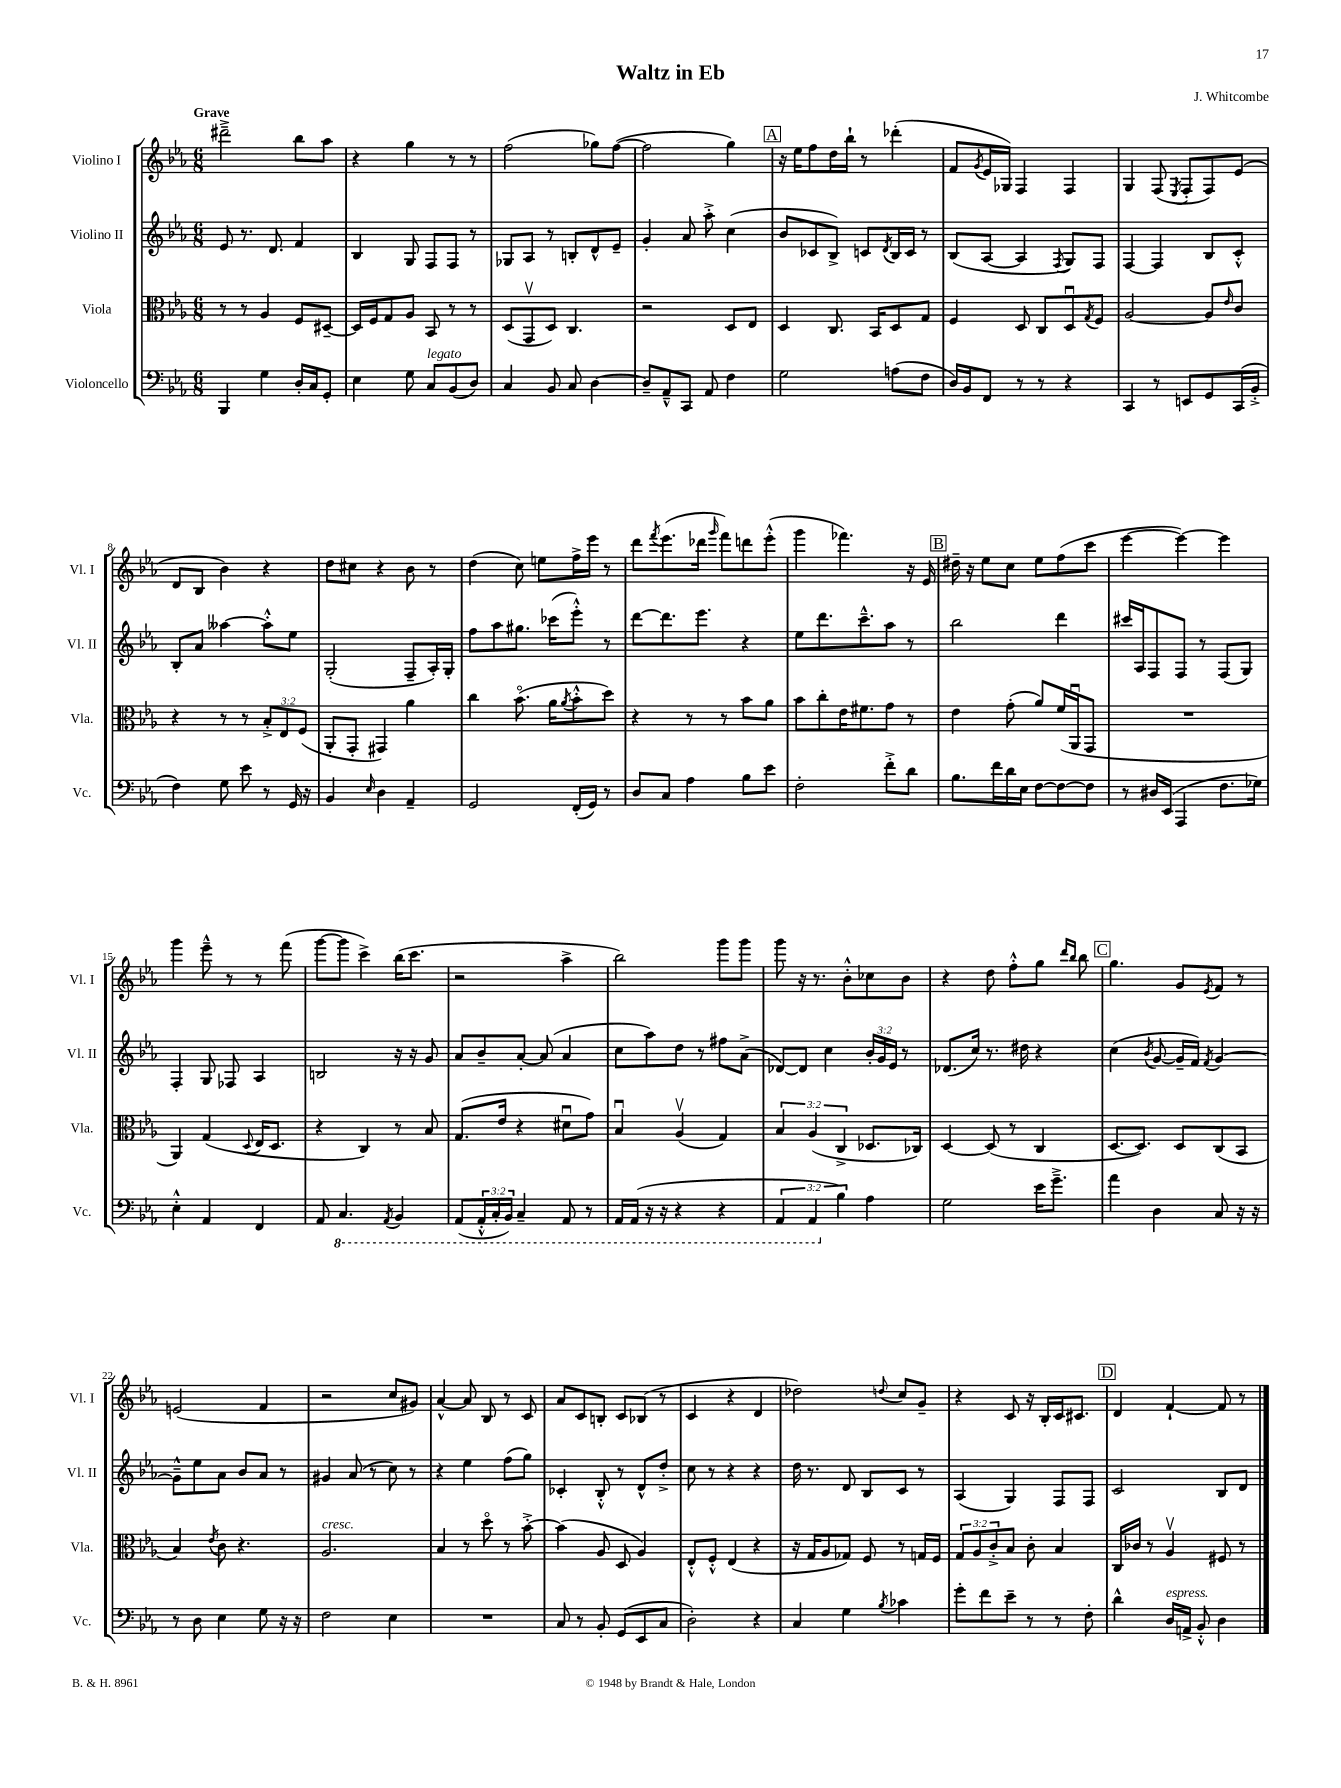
\header { title = "Waltz in Eb" composer = "J. Whitcombe" }
<<
\new StaffGroup <<
\new Staff = "s0" \with { instrumentName = "Violino I" shortInstrumentName = "Vl. I" } {
    \clef treble \key ees \major \numericTimeSignature \time 6/8 \tempo "Grave"
    dis'''2---> bes''8 aes''8 |
    r4 g''4 r8 r8 |
    f''2( ges''8) f''8~( |
    f''2 g''4) |
    \mark \markup { \box "A" } r16 ees''16 f''8 d''16 bes''16-! r8 des'''4-.( |
    f'8 \acciaccatura { g'8 } ees'16 ges16) f4 f4 |
    g4 f8( \acciaccatura { ees8 } f8-. f8) ees'8( |
    d'8 bes8 bes'4) r4 |
    d''8 cis''8 r4 bes'8 r8 |
    d''4( c''8) e''8 f''16-> ees'''16 r8 |
    d'''8 \acciaccatura { f'''8 } ees'''8.( des'''16 \grace { g'''16 } f'''8) d'''8 ees'''8-.-^( |
    g'''4 fes'''4.) r16 ees'16 |
    \mark \markup { \box "B" } dis''16-- r16 ees''8 c''8 ees''8 f''8( c'''8 |
    ees'''4~ ees'''4~) ees'''4 |
    g'''4 ees'''8---^ r8 r8 f'''8( |
    g'''8~ g'''8 c'''4->) bes''16( c'''8. |
    r2 aes''4-> |
    bes''2) g'''8 g'''8 |
    g'''8 r16 r8. bes'8-.-^ ces''8 bes'8 |
    r4 d''8 f''8-.-^ g''8 \grace { d'''16 bes''16 } bes''8 |
    \mark \markup { \box "C" } g''4. g'8 \acciaccatura { ees'8 } f'8 r8 |
    e'2( f'4 |
    r2 c''8 gis'8) |
    aes'4~-^ aes'8 bes8 r8 c'8 |
    aes'8 c'8 b8-. c'8 bes8( r8 |
    c'4 r4 d'4 |
    des''2) \appoggiatura { d''8 } c''8 g'8-- |
    r4 c'8 r16 bes16-. c'16 cis'8. |
    \mark \markup { \box "D" } d'4 f'4~-! f'8 r8 \bar "|." |
}
\new Staff = "s1" \with { instrumentName = "Violino II" shortInstrumentName = "Vl. II" } {
    \clef treble \key ees \major \numericTimeSignature \time 6/8 \override Staff.TupletNumber.text = #tuplet-number::calc-fraction-text
    ees'8 r8. d'8. f'4 |
    bes4 g8 f8 f8 r8 |
    ges8 aes8 r8 b8-. d'8-^ ees'8-- |
    g'4-. aes'8 aes''8-.-> c''4( |
    \mark \markup { \box "A" } bes'8 ces'8 bes8->) c'8 \acciaccatura { d'8 } bes16 c'16 r8 |
    bes8( aes8~ aes4 \acciaccatura { f8 } g8) f8 |
    f4~ f4 bes8 c'8-.-^ |
    bes8-. aes'8 aeses''4~ aeses''8-.-^ ees''8 |
    g2-.( f8-- aes16-.) g16-. |
    f''8 aes''8 gis''8. ces'''16( ees'''8-.-^) r8 |
    d'''8~ d'''8. ees'''8. r4 |
    ees''8 d'''8. c'''8.---^ aes''8 r8 |
    \mark \markup { \box "B" } bes''2 d'''4 |
    cis'''16 aes16 f8 f8 r8 f8( g8) |
    f4-. g8 fes8 aes4 |
    b2 r16 r16 g'8 |
    aes'8 bes'8-- aes'8~-. aes'8( aes'4 |
    c''8 aes''8) d''8 r8 fis''8 aes'8->( |
    des'8~) des'8 c''4 \tuplet 3/2 { bes'16-. g'16 ees'16 } r8 |
    des'8.( c''16) r8. dis''16 r4 |
    \mark \markup { \box "C" } c''4( \acciaccatura { bes'8 } g'8~ g'16-- f'16) \acciaccatura { f'8 } g'4~ |
    g'8---^ ees''8 aes'8 bes'8 aes'8 r8 |
    gis'4 aes'8( r8 c''8) r8 |
    r4 ees''4 f''8( g''8) |
    ces'4-. bes8-.-^ r8 d'8-^ d''8-.-> |
    c''8 r8 r4 r4 |
    d''16 r8. d'8 bes8 c'8 r8 |
    aes4( g4) f8 f8 |
    \mark \markup { \box "D" } c'2 bes8 d'8 \bar "|." |
}
\new Staff = "s2" \with { instrumentName = "Viola" shortInstrumentName = "Vla." } {
    \clef alto \key ees \major \numericTimeSignature \time 6/8 \override Staff.TupletNumber.text = #tuplet-number::calc-fraction-text
    r8 r8 aes4 f8 dis8~-- |
    dis16 f16 g8 aes8 bes,8 r8 r8 |
    d8( g,8\upbow d8) c4. |
    r2 d8 ees8 |
    \mark \markup { \box "A" } d4 c8. bes,16 d8 g8 |
    f4 d8 c8 d8\downbow \acciaccatura { g8 } f8 |
    aes2~ aes8 \grace { ees'16 } c'8 |
    r4 r8 r8 \tuplet 3/2 { bes8-.-> ees8 f8( } |
    aes,8-. g,8-. gis,4) aes'4 |
    c''4 bes'8.\flageolet( aes'16 \acciaccatura { aes'8 } bes'8-.-^ d''8) |
    r4 r8 r8 bes'8 aes'8 |
    bes'8 c''8-. ees'16 fis'8. g'8 r8 |
    \mark \markup { \box "B" } ees'4 g'8-.( aes'8) f'16( aes,16\downbow g,8 |
    R2. |
    aes,4) g4( \appoggiatura { d8 } ees16 d8. |
    r4 c4) r8 bes8 |
    g8.( ees'16 r4 dis'8\downbow g'8) |
    bes4\downbow aes4\upbow( g4) |
    \tuplet 3/2 { bes4 aes4( c4-> } des8. ces16) |
    d4~ d8( r8 c4 |
    \mark \markup { \box "C" } d8.~ d8.) d8 c8( bes,8 |
    bes4) \acciaccatura { ees'8 } c'8 r4. |
    aes2.^\markup { \italic "cresc." } |
    bes4 r8 d''8\flageolet r8 bes'8~-.-> |
    bes'4( aes8 d8 aes4) |
    ees8-.-^ f8-.-^ ees4( r4 |
    r16 g16 aes8 ges8) f8 r8 g16 f16 |
    \tuplet 3/2 { g8 aes8 c'8-.-> } bes8 c'8-. bes4 |
    \mark \markup { \box "D" } c16 ces'16 r8 aes4\upbow fis8 r8 \bar "|." |
}
\new Staff = "s3" \with { instrumentName = "Violoncello" shortInstrumentName = "Vc." } {
    \clef bass \key ees \major \numericTimeSignature \time 6/8 \override Staff.TupletNumber.text = #tuplet-number::calc-fraction-text
    bes,,4 g4 d16-. c16 g,8-. |
    ees4 g8 c8^\markup { \italic "legato" } bes,8( d8) |
    c4 bes,8 c8 d4~ |
    d8-- aes,8---^ c,8 aes,8 f4 |
    \mark \markup { \box "A" } g2 a8( f8 |
    d16) bes,16 f,8 r8 r8 r4 |
    c,4 r8 e,8 g,8 c,16( bes,16-.-> |
    f4) g8 ees'8 r8 g,16 r16 |
    bes,4 \grace { ees16 } d4 aes,4-- |
    g,2 f,16-.( g,16) r8 |
    d8 c8 aes4 bes8 ees'8 |
    f2-. f'8-.-> d'8 |
    \mark \markup { \box "B" } bes8. f'16 d'16 ees16 f8~ f8~ f8 |
    r8 dis16 ees,16( aes,,4 f8. ges16) |
    ees4-.-^ aes,4 f,4 |
    aes,8 \ottava #-1 c,4. \acciaccatura { aes,,8 } bes,,4 |
    aes,,8( \tuplet 3/2 { aes,,16-.-^ c,16-. bes,,16) } c,4-- aes,,8 r8 |
    aes,,16 aes,,16( r16 r16 r4 r4 |
    \tuplet 3/2 { aes,,4 aes,,4 \ottava #0 bes4) } aes4 |
    g2 ees'16 g'8.---> |
    \mark \markup { \box "C" } aes'4 d4 c8 r16 r16 |
    r8 d8 ees4 g8 r16 r16 |
    f2 ees4 |
    R2. |
    c8 r8 bes,8-. g,8( ees,8 c8 |
    d2-.) r4 |
    c4 g4 \acciaccatura { bes8 } ces'4 |
    g'8-. f'8 ees'8-- r8 r8 f8-. |
    \mark \markup { \box "D" } d'4-^ d16^\markup { \italic "espress." } a,16-> bes,8-.-^ d4 \bar "|." |
}
>>
>>
